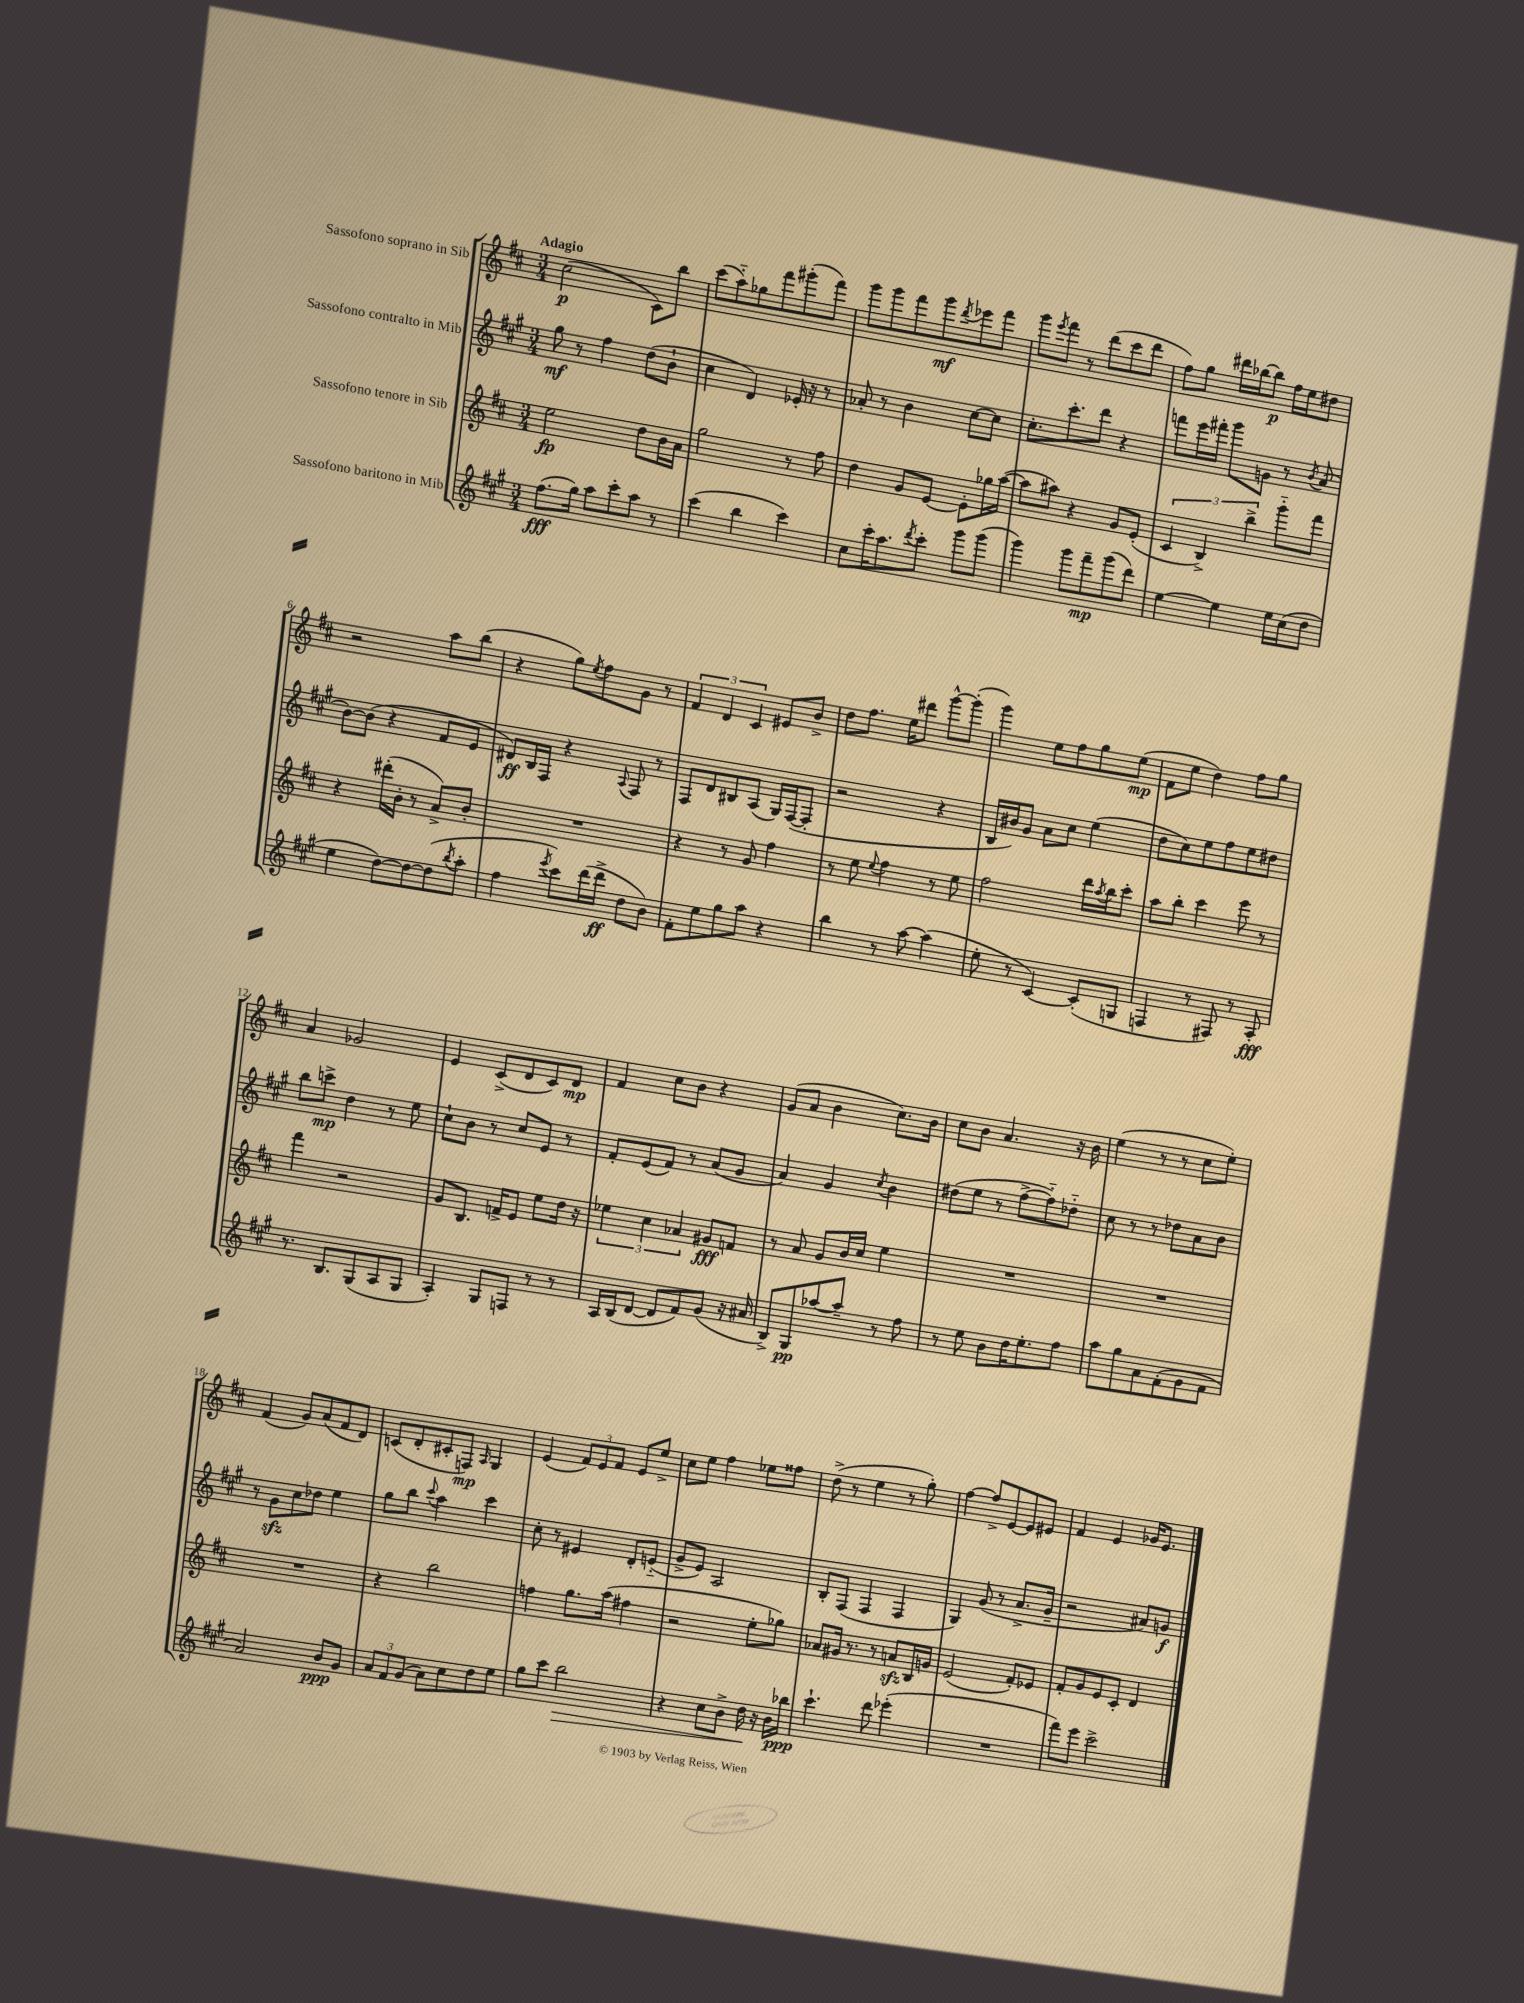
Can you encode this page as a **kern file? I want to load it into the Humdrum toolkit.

**kern	**kern	**kern	**kern
*staff4	*staff3	*staff2	*staff1
*clefG2	*clefG2	*clefG2	*clefG2
*k[f#c#g#]	*k[f#c#]	*k[f#c#g#]	*k[f#c#]
*M3/4	*M3/4	*M3/4	*M3/4
(8.ff#	2ee	8gg#	(2cc#
.	.	8r	.
16gg#)	.	.	.
8aa	.	4ff#	.
8ccc#'	.	.	.
8aa	8dd	(8dd	8c#)
8r	16b	8b`	8bb
.	16a	.	.
=	=	=	=
(4ccc#	2gg	4cc#	(8ccc#
.	.	.	8aa'~)
4bb	.	4d)	8gg-
.	.	.	8fff#
4ccc#)	8r	16e-'	(8ggg#'
.	.	16r	.
.	8ff#	8r	8fff#)
=	=	=	=
8cc#	4dd	8a-'	8ggg
16ccc#'	.	8r	8ggg
8.aa	.	.	.
.	8g	4b	8fff#
8qddd	.	.	.
8ccc#'	[8e	.	8ggg
.	.	.	8qddd
8ggg#	8e']	[8cc#	8eee-
(8ggg#	16gg-	8cc#]	8fff#
.	([16aa	.	.
=	=	=	=
4ggg#)	8aa]	8.cc#'	8ggg
.	.	.	8qeee
.	8aa#)	.	8fff#
.	.	8.ccc#'	.
8ggg#	4r	.	8r
8fff#~	.	8ddd	(8ddd
(8ggg#	8g	4r	8ccc#
8ddd)	(8e'	.	8ddd
=	=	=	=
[4ee	6c#	8fff	8ff#)
.	.	16eee	8gg
.	6B^)	.	.
.	.	16fff#'	.
4ee]	.	8ggg#	16ddd#
.	.	.	[16bb-
.	6bb^	.	.
.	.	8g	8bb-]
16ee	8ggg'~	8r	16ff#
(16cc#	.	.	16ee
.	.	8qb	.
8dd	8fff#	(8a	8dd#
=	=	=	=
4ee	4r	[8b)	2r
.	.	(8b]	.
[8dd)	(16ddd#'	4r	.
.	16b'	.	.
8dd_	8r	.	.
(8dd]	8a^)	8f#	8aa
8qbb	.	.	.
8aa'	8b'	8e	(8bb
=	=	=	=
4ff#	2.r	8d#)	4r
.	.	16B	.
.	.	16F#	.
8qeee	.	.	.
8ccc#)	.	4r	8gg)
.	.	.	8qee
(16ddd	.	.	8ff#
16ddd^	.	.	.
.	.	8qqA	.
8dd	.	8F#	8g
8b)	.	8r	8r
=	=	=	=
8f#'	4r	8F#	6f#
8ee	.	8d	.
.	.	.	6d
8gg#	8r	8B#	.
.	.	.	6c#
8aa	8g	(8A	.
4r	4ff#	16G#)	8e#
.	.	([16F#	.
.	.	8F#']	8b^
=	=	=	=
4bb	8r	2r	8dd
.	8ee	.	8.ff#
.	8qqee	.	.
8r	4ff#	.	.
.	.	.	16ee
[8aa	.	.	8ddd#
(4aa]	8r	4r	[8ggg^^
.	8ee	.	(8ggg']
=	=	=	=
8ee'	2ff#	16B	4ggg)
.	.	16b#)	.
8r	.	8g#	.
[4c#)	.	8a	8ee
.	.	8cc#	8ff#
(8c#']	16ddd	(4ee	8gg
.	8qaa	.	.
.	16bb	.	.
8G	8ccc#'	.	(8ee
=	=	=	=
4F	8aa	8dd	8f#
.	8bb'	8cc#)	8ee
8r	4ccc#	8ee	4dd)
8F#)	.	8ff#	.
8r	8eee	8ee	8ff#
8A'	8r	8dd#	8gg
=	=	=	=
8.r	4fff#	8bb	4a
.	.	8ccc^	.
8.B	.	.	.
.	2r	4dd	2g-
(8G#	.	.	.
8A	.	8r	.
8G#	.	8ee	.
=	=	=	=
4A')	8g	8cc#`	4e
.	8.B	8b	.
8G#	.	8r	(8c#^
.	16f^	.	.
8F	8e	8cc#	8d
8r	8ee	8e	8c#)
8r	16dd	8r	8d
.	16r	.	.
=	=	=	=
16A	6ee-	8f#'	4f#
(16B	.	.	.
[8d	.	(8e	.
.	6cc#	.	.
8d]	.	8f#)	8cc#
.	6a-	.	.
8f#)	.	8r	8b
(8g#	8g#	(8a	4r
16r	8f	8g#	.
16a#	.	.	.
=	=	=	=
8B^)	8r	4a)	(8g
8G#	8a	.	8a
[8aa-	8g	4g#	4b
8aa-~]	16b	.	.
.	16cc#	.	.
.	.	8qcc#	.
8r	4ee	4b	8.cc#)
8ff#	.	.	.
.	.	.	16b
=	=	=	=
8r	2.r	(8dd#	8cc#
8ee	.	8ee	8b
8b	.	8r	4.a
16dd	.	[8ff#^	.
8.ee'	.	.	.
.	.	8ff#'~])	.
8ff#	.	8dd-'~	16r
.	.	.	16b
=	=	=	=
8aa	2.r	8cc#	(4ee
8gg#	.	8r	.
8a	.	8r	8r
(8f#'	.	8dd-	8r
8g#	.	8a	8cc#
8f#	.	8b	8ee')
=	=	=	=
2a)	2.r	8r	(4f#
.	.	8g#	.
.	.	8cc#	8g)
.	.	8dd-	(8a
8b	.	4ee	8f#
8g#	.	.	8d)
=	=	=	=
12a	4r	8gg#	(8c
12f#	.	.	.
.	.	8bb	8d'
(12g#	.	.	.
.	.	8qqccc#	.
8a)	2bb	4aa	8c#'
8cc#	.	.	8F)
.	.	.	16qqA
8dd	.	4ccc#	4G
8ee	.	.	.
=	=	=	=
8gg#	4ff	8cc#'	(4e
8ccc#	.	8r	.
2bb	8.gg	4e#	12f#)
.	.	.	12e
.	.	.	12f#
.	(16aa	.	.
.	4ff#	8d'	8e
.	.	(8e'~	8ee^
=	=	=	=
4r	2r	8g#^	8cc#
.	.	8e)	8ee
8cc#	.	2A	4ff#
8b^	.	.	.
16dd	8ee'	.	8ee-
16r	.	.	.
16b	8gg-)	.	8ff##
16bb-	.	.	.
=	=	=	=
4.ccc#`	8a-	8B'	(8dd^
.	16g#	(8F#	8r
.	8.r	.	.
.	.	4F#	4ee
8ddd	8r	.	.
(4eee-'	8a	4F#	8r
.	16B	.	8gg')
.	16g	.	.
=	=	=	=
2.r	(2e	4G#)	[4ff#
.	.	(8g#	8ff#^]
.	.	8r	[8e
.	8f#')	8.a^	8e]
.	8e-	.	8e#
.	.	16g#~	.
=	=	=	=
8fff#)	8f#'	2r	4f#
8eee	8g	.	.
2ccc#^	8e	.	4e
.	8c#'	.	.
.	4d	8a#)	16g-
.	.	.	8.e
.	.	8g	.
==	==	==	==
*-	*-	*-	*-
